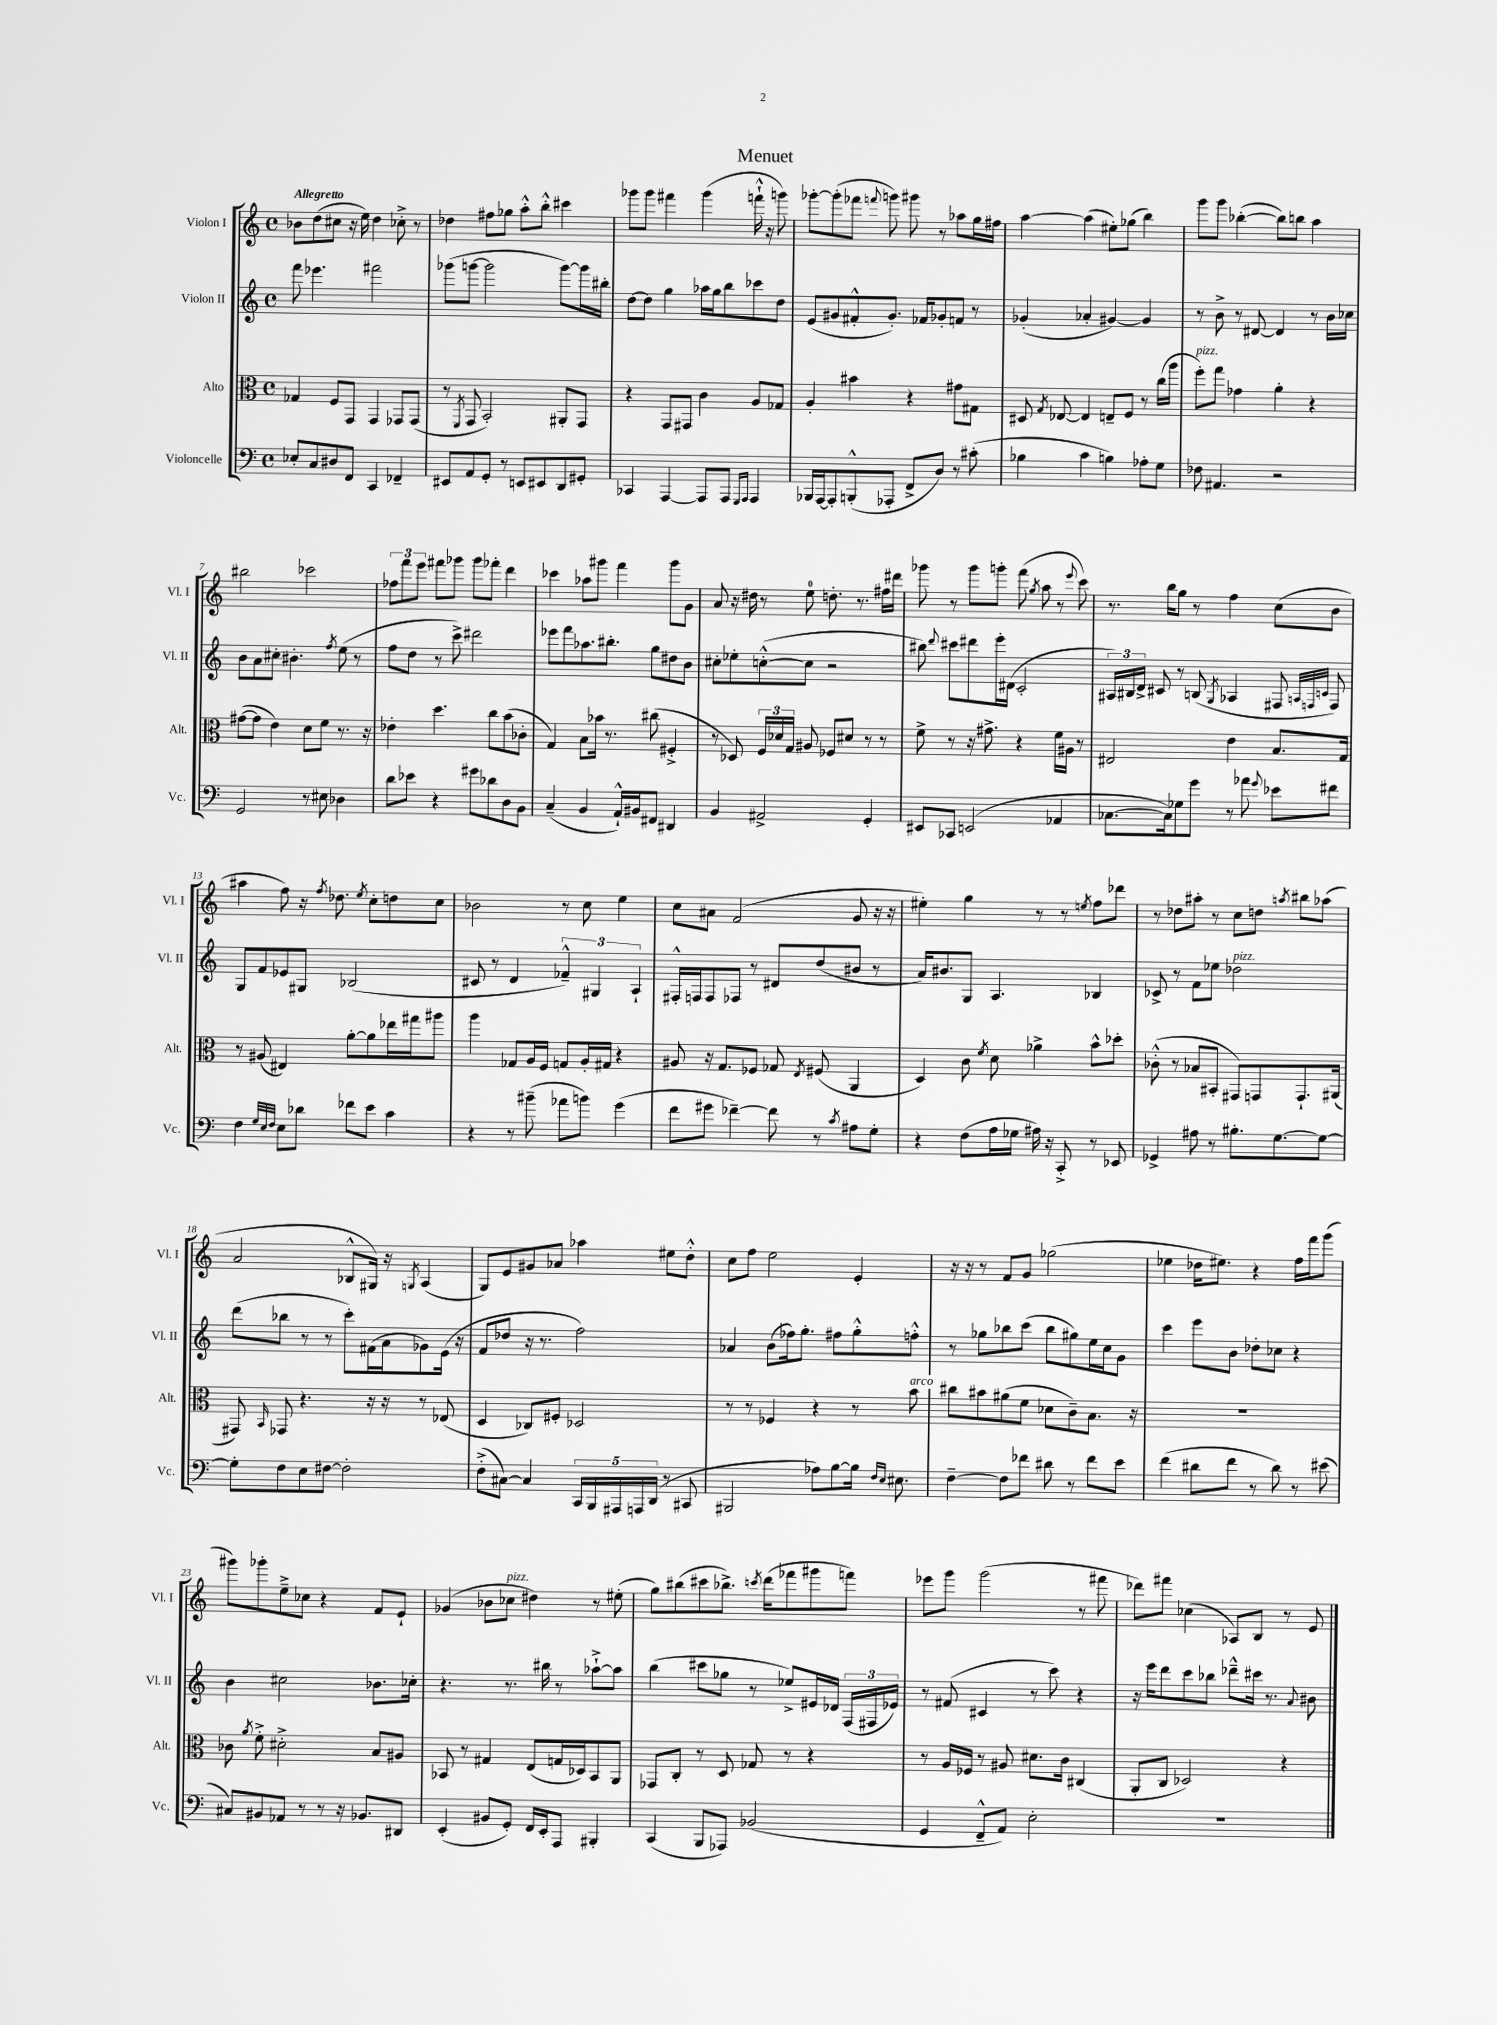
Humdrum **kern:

**kern	**kern	**kern	**kern
*staff4	*staff3	*staff2	*staff1
*clefF4	*clefC3	*clefG2	*clefG2
*k[]	*k[]	*k[]	*k[]
*M4/4	*M4/4	*M4/4	*M4/4
*met(c)	*met(c)	*met(c)	*met(c)
8E-'/L	4G-/	8fff\	8b-\L
8C/	.	4.eee-\	(8dd\
8D#/	8F/L	.	8cc#\J
8FF/J	8GG/J	.	16r
.	.	.	16ee\)
4CC/	4GG/	2fff#\	4dd\
4FF-~/	8GG-/L	.	8cc-'^\
.	(8GG-/J	.	8r
=	=	=	=
8EE#/L	8r	(8ggg-\L	4dd-\
.	8qFF/	.	.
8AA/	8GG/	[8ggg\J	.
8GG'/J	2BB'/)	2ggg\]	8ff#\L
8r	.	.	8gg-\J
8EE/L	.	.	8aa'^^\L
8EE#/	.	.	8bb'^^\J
8DD/	8AA#'/L	[8ggg\L)	4ccc#\
8GG#'/J	8GG/J	16ggg\]L	.
.	.	16bb#'\JJ	.
=	=	=	=
4CC-/	4r	[8dd\L	8ggg-\L
.	.	8dd\]J	8ggg-\J
[4AAA/	8GG/L	4gg\	4fff#\
.	8GG#/J	.	.
8AAA/]L	4c\	16aa-\LL	(4ggg-\
.	.	16gg\J	.
8AAA/J	.	8bb\	.
16qqGGG/LL	.	.	.
16qqAAA/JJ	.	.	.
4AAA/	8A/L	8ccc-\	16fff`^^\
.	.	.	16r
.	8G-/J	8dd\J	8ggg\)
=	=	=	=
16BBB-/LL	4A'/	(8e/L	[8ggg-'\L
[16AAA/J	.	.	.
8AAA'/]	.	8g#/	(8ggg-'\]
(8BBB'^^/	4b#\	8f#'^^/	8fff-\J
.	.	.	8qqfff/
8AAA-'/J	.	8.g#'/J)	8ggg\)
8FF^/L	4r	.	8ggg#\
.	.	16f-/LK	.
8D/J)	.	8g-'/	8r
8r	8g#\L	8f/J	8aa-\L
(8c#'\	8G#\J	8r	16gg\L
.	.	.	16ff#\JJ
=	=	=	=
4B-\	8D#/	(4g-'/	[4aa\
.	8qG/	.	.
.	[8E-/	.	.
4c\	4E-/]	4a-'/	(4aa\]
4B\)	8E~/L	[4g#/)	8ee#'\L)
.	8F/J	.	(8gg-\J
8A-'\L	8r	4g#/]	4bb\)
8G\J	(16cc\LL	.	.
.	16aa\JJ	.	.
=	=	=	=
8F-\	8ff'\L)	8r	8ggg\L
4.AA#/	8gg\J	8b^\	8ggg\J
.	4g-\	8r	([4bb-'\
.	.	[8d#/	.
2r	4a'\	4d#/]	8bb-\]L)
.	.	.	8bb\J
.	4r	8r	4aa\
.	.	16b\LL	.
.	.	16cc-\JJ	.
=	=	=	=
2GG/	([8g#\L	8b\L	2bb#\
.	8g#\]J	8a\	.
.	4e\)	8cc#'\J	.
.	.	4.b#'\	.
8r	8d\L	.	2ccc-\
8E#\	8f\J	.	.
.	.	8qff/	.
4D-\	8.r	(8ee\	.
.	.	8r	.
.	16r	.	.
=	=	=	=
8d\L	4e-'\	8ff\L	12ff-\L
.	.	.	12fff\
8e-\J	.	8dd\J	.
.	.	.	12eee\J
4r	4.dd\	8r	8fff#\L
.	.	8ccc^\)	8ggg-\J
8g#\L	.	2ddd#\	8ggg-\L
8d-\	8cc\L	.	8fff-'\J
8D\	(8b\	.	4ddd\
8BB\J	8c-'\J	.	.
=	=	=	=
(4C~/	4G/)	8eee-\L	4ccc-\
.	.	8fff\	.
4BB/	8B\L	8.aa-\	8aa-\L
.	16b-\Jk	.	8ggg#\J
.	8.r	8.bb#'\J	.
16AA`^^/LL)	.	.	4fff\
16BB#/J	.	.	.
8FF#/J	(8cc#\	8gg\L	.
4DD#/	4F#'^/	8dd#\	8ggg#\L
.	.	8b\J	8g\J
=	=	=	=
4BB/	8r	8cc#'\L	8a/
.	8D-/)	8ee-'\	16r
.	.	.	16dd#\
2AA#^/	24F/LL	([8cc'^^\	8r
.	24d-/	.	.
.	24G/JJ	.	.
.	8A#/	8cc\]J	8ee\
.	8F-/L	2r	8.dd'\
.	8d#/J	.	.
.	.	.	8.r
4GG'/	8r	.	.
.	8r	.	16ff#\LL
.	.	.	16ddd#\JJ
=	=	=	=
8EE#/L	8f^\	8bb#\)	8ggg-\
.	.	8qqddd/	.
8CC-/J	8r	8ccc#\L	8r
(2EE/	16r	8ddd#\	8ggg-\L
.	8.g#^\	.	.
.	.	16eee'\L	8ggg'\J
.	.	(16d#\JJ	.
.	4r	2c'/	(8fff\
.	.	.	8qgg/
.	.	.	8aa\
4AA-/	16f\LL	.	8r
.	16A#\JJ	.	.
.	.	.	8qqeee/
.	8r	.	8ccc\)
=	=	=	=
[8.C-\L	2E#/	24A#/LL)	8.r
.	.	24B#/	.
.	.	24d^/JJ	.
.	.	8c#/	.
16C-\]k)	.	.	16bb\LK
8G-\	.	8r	8gg\J
8g\J	.	(8B/	8r
.	.	8qG/	.
8r	4e\	4A-/	4ff\
8a-\	.	.	.
8qqg/	.	.	.
8e-\L	8.B/L	8F#/	(8cc\L
.	.	32qqA/LLL	.
.	.	32qqF/	.
.	.	32qqc/JJJ	.
8f#\J	.	8F/)	8b\J
.	16G/Jk	.	.
=	=	=	=
4F\	8r	8G/L	4aa#\
.	(8A#/	8f/	.
32qqG/LLL	.	.	.
32qqE/	.	.	.
32qqF/JJJ	.	.	.
8E\L	4E#/)	8e-/	8ff\)
8d-\J	.	8G#/J	16r
.	.	.	8qff/
.	.	.	8.dd-\
8f-\L	[8a'\L	(2B-/	.
.	.	.	8qee/
8e\J	8a\]	.	8cc'\L
4c\	16ee-\L	.	8dd\
.	16gg#\J	.	.
.	8aa#\J	.	8cc\J
=	=	=	=
4r	4aa\	8c#/	2b-\
.	.	8r	.
8r	8G-/L	4d/	.
(8b#~\	16A/L	.	.
.	16F/JJ	.	.
8a-\L	8G/L	6f-~^^/)	8r
8b\J)	16A'/L	.	8cc\
.	.	6G#/	.
.	16G#/JJ	.	.
(4g\	4r	.	4ee\
.	.	6A`/	.
=	=	=	=
8f\L	8A#/	16F#'^^/LL	8cc\L
.	.	16F/J	.
8g#\J	16r	8F/	8a#\J
.	8.G/L	.	.
[4f-~\)	.	8F-/J	(2f/
.	8F-/J	8r	.
8f-\]	8G-/	8d#/L	.
.	8qE/	.	.
8r	(8F#/	(8dd/	.
8qc/	.	.	.
8A#\L	4AA/	8b#/J	8g/
8G'\J	.	8r	16r
.	.	.	16r
=	=	=	=
4r	4D/)	16a/LK)	4ee#'\)
.	.	8.b#/	.
(8F\L	8c\	8G/J	4gg\
.	8qf/	.	.
16A\L	8d\	4.A/	.
16G-\JJ	.	.	.
16A#\)	4a-^\	.	8r
16r	.	.	.
8CC'^/	.	.	8r
.	.	.	8qee/
8r	8b^^\L	4B-/	8ff\L
8EE-/	8dd-'\J	.	8ddd-\J
=	=	=	=
4GG-^/	(8c-'^^\	8c-^/	8r
.	8r	8r	8dd-\L
8A#\	8B-/L	8f\L	8aa#'\J
8r	8BB#'/J	8ee-\J	8r
8.B#'\L	8GG#/L)	2dd-\	8cc\L
.	8GG/	.	8dd\J
[8.G\	.	.	.
.	.	.	8qaa/
.	8.GG`/	.	8bb#\L
8G\_J	.	.	(8aa-\J
.	(16AA#/Jk	.	.
=	=	=	=
8G'\]L	8GG#/)	(8ddd\L	2a/
.	16qqBB/	.	.
8F\	8GG-/	8bb-\J	.
8E\	4.r	8r	.
[8F#\J	.	8r	.
2F#'\]	.	8ccc'\L)	8B-^^/L
.	16r	(16f#\L	16G#/Jk)
.	16r	16a\J	16r
.	.	.	8qG/
.	8r	8g-\)	(4A/
.	(8E-/	(16e\Jk	.
.	.	16r	.
=	=	=	=
(8F'^\L	4D/	8f/L	8G/L)
[8C#\J)	.	8dd-/J	8e/
4C#/]	8C-/L)	16r	8g#/
.	.	8.r	.
.	8F#'/J	.	8a-/J
20CC/LL	2D-/	2ff\)	4aa-\
20BBB/	.	.	.
20AAA#/	.	.	.
20AAA/	.	.	.
(20DD/JJ	.	.	.
8r	.	.	8ee#\L
8CC#/	.	.	8dd'^^\J
=	=	=	=
2BBB#/	8r	4a-/	8cc\L
.	8r	.	8ff\J
.	4F-/	(8b\L	2ee\
.	.	16ff-\k)	.
.	.	8.gg'\J	.
8A-\L)	4r	.	.
[8B\	.	8ff#\L	.
16B\]Jk	8r	8gg'^^\	4e'/
16qqF/LL	.	.	.
16qqE/JJ	.	.	.
8.E#\	.	.	.
.	8b\	8ff'^^\J	.
=	=	=	=
[4F~\	8cc#\L	8r	16r
.	.	.	16r
.	8b#\	8gg-\L	8r
8F\]L	(8a#\	8bb-\	8f/L
8f-\J	8f\J	(8ccc\J	8g/J
8d#\	8d-\L	8bb-\L	(2gg-\
8r	8c~\)	8gg#\)	.
8f-\L	8.B\J	16ee\L	.
.	.	16cc\J	.
8e\J	.	8g\J	.
.	16r	.	.
=	=	=	=
(4f\	1r	4ccc\	4ee-\
8d#\L	.	8eee\L	16dd-\LK
.	.	.	8.ee#\J)
8f\J	.	8b\J	.
8r	.	8dd-'\L	4r
8d#\)	.	8cc-\J	.
8r	.	4r	16ff\LL
.	.	.	16fff\J
(8e#\	.	.	(8ggg\J
=	=	=	=
8C#/L)	8c-\	4b\	8ggg#\L)
.	8qa/	.	.
8BB#/	8f'^\	.	8ggg-'\
8AA-/J	2d#'^\	2cc#\	8ee~^\
8r	.	.	8cc-\J
8r	.	.	4r
16r	.	.	.
8.BB-/L	.	.	.
.	8B/L	8.b-\L	8f/L
8DD#/J	8A#/J	.	8e`/J
.	.	16cc-'\Jk	.
=	=	=	=
(4EE'/	8BB-/	4.r	(4g-/
.	8r	.	.
8BB#/L	4G#/	.	8b-\L
8GG'/J)	.	8.r	8cc-\J
16FF/LL	(8E/L	.	4dd#\)
16EE'/J	.	16bb#\	.
8AAA/J	16G/L	8r	.
.	16D-/J)	.	.
4BBB#'/	8BB-/	[8aa-`^\L	8r
.	8AA/J	8aa-\]J	(8ee#'\
=	=	=	=
(4CC/	8GG-/L	(4bb\	8gg\L)
.	8C'/J	.	(8bb#\
8BBB/L	8r	8ccc#\L	8ccc#\
8AAA-/J)	8D/	8gg-\J	8.bb-^\J)
(2BB-/	8G-/	8r	.
.	.	.	8qccc/
.	.	.	(16ddd\LK
.	8r	8ee-^/L)	8fff-\
.	4r	16e#/L	8ggg#\
.	.	16d-/JJ	.
.	.	(24F/LL	8fff\J)
.	.	24F#/	.
.	.	24e-/JJ)	.
=	=	=	=
4GG/	8r	8r	8eee-\L
.	16A/LL	(8f#/	8ggg\J
.	16F-/JJ	.	.
8FF~^^/L	8r	4c#/	(2ggg\
8AA/J)	8A#/	.	.
2E'\	8.d#\L	8r	.
.	.	8ccc\)	.
.	16c\Jk	.	.
.	(4C#/	4r	8r
.	.	.	8fff#\
=	=	=	=
1r	8AA'/L	16r	8ddd-\L)
.	.	16eee\LK	.
.	8C/J	8ddd\	8fff#\J
.	2D-/)	8ccc\	(4cc-\
.	.	8bb-\J	.
.	.	8ddd-~^^\L	8A-/L)
.	.	16ccc#\Jk	8B/J
.	.	8.r	.
.	4r	.	8r
.	.	8qqa/	.
.	.	8b#\	8e/
==	==	==	==
*-	*-	*-	*-
